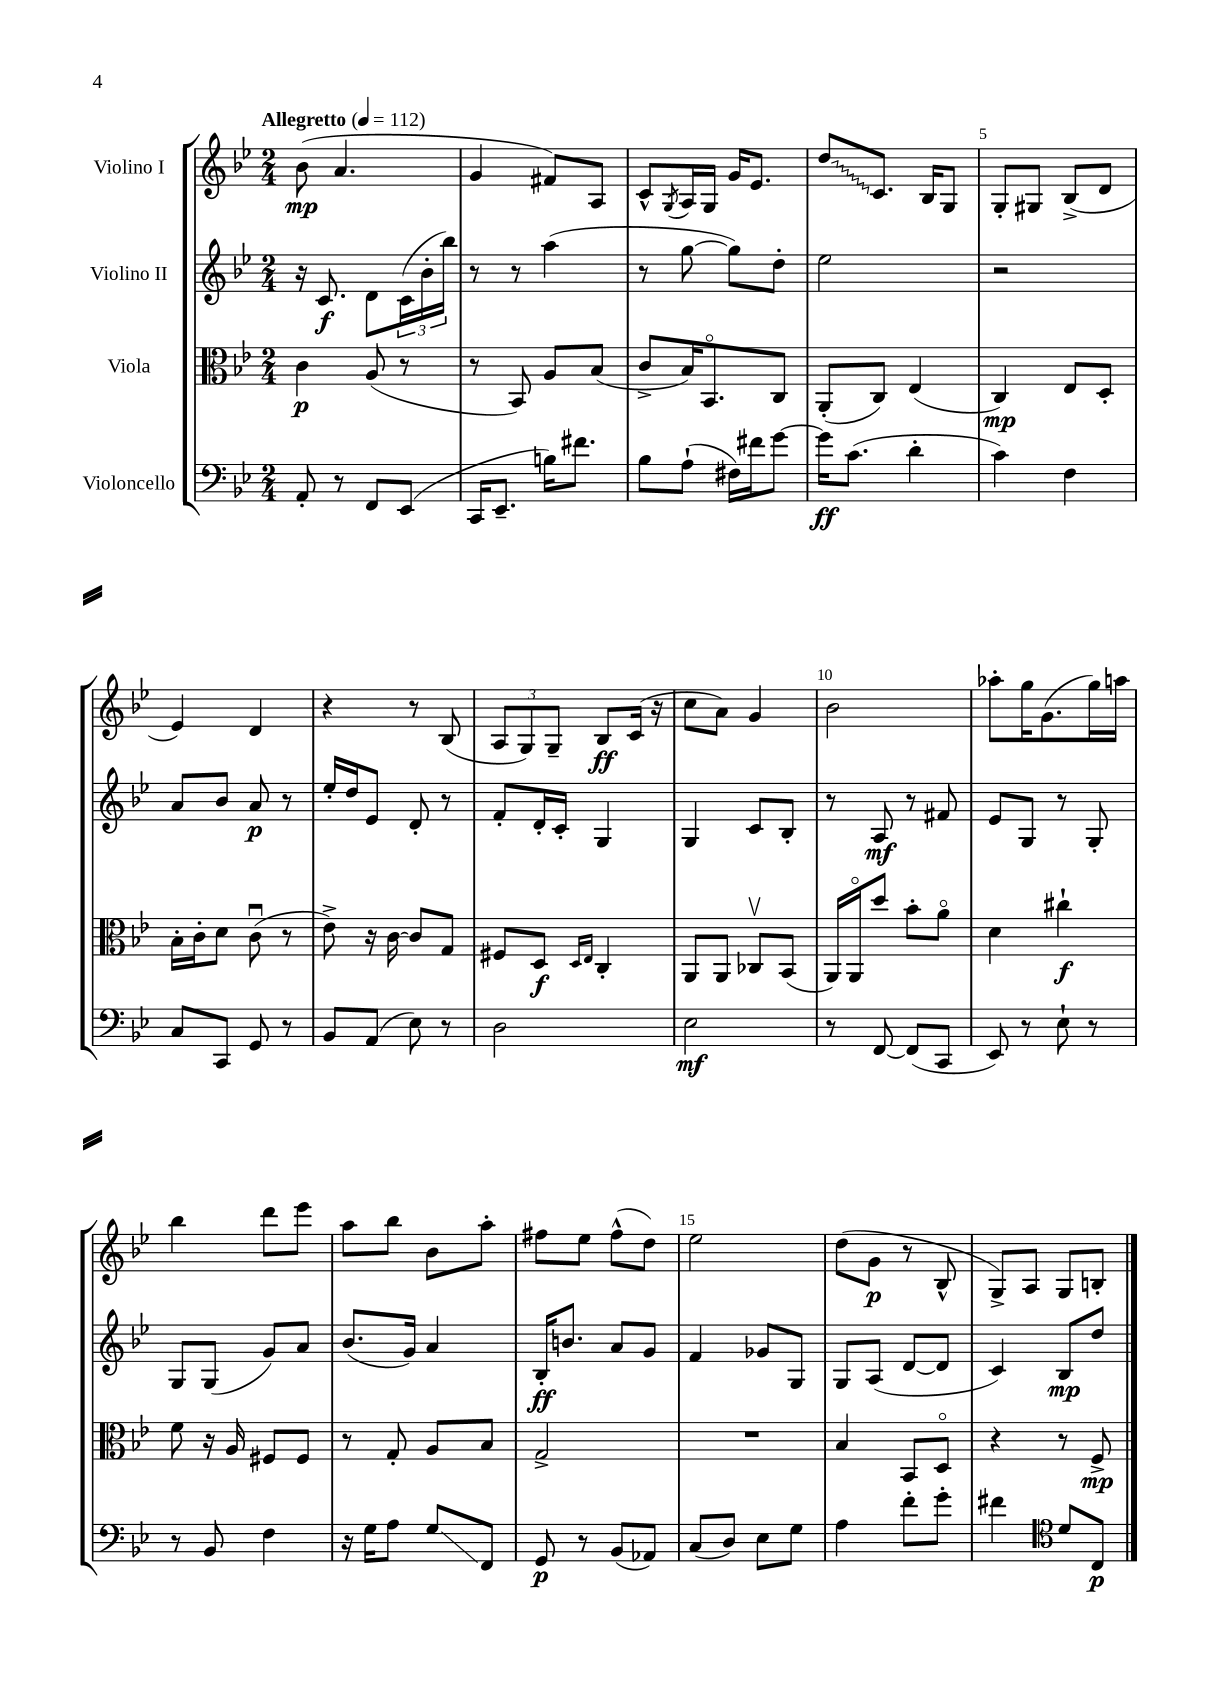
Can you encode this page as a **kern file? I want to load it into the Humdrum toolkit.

**kern	**kern	**kern	**kern
*staff4	*staff3	*staff2	*staff1
*clefF4	*clefC3	*clefG2	*clefG2
*k[b-e-]	*k[b-e-]	*k[b-e-]	*k[b-e-]
*M2/4	*M2/4	*M2/4	*M2/4
*MM112	*MM112	*MM112	*MM112
8AA'	4c	16r	(8b-
.	.	8.c	.
8r	.	.	4.a
8FF	(8A	8d	.
(8EE-	8r	(24c	.
.	.	24b-'	.
.	.	24bb-)	.
=	=	=	=
16CC	8r	8r	4g
8.EE-~	.	.	.
.	8BB-)	8r	.
16B)	8A	(4aa	8f#)
8.f#	.	.	.
.	(8B-	.	8A
=	=	=	=
8B-	8c^	8r	8c^^
.	.	.	8qG
(8A`	16B-)	[8gg	16A
.	8.BB-o	.	16G
16F#)	.	8gg])	16g
16f#	.	.	8.e-
[8g	8C	8dd'	.
=	=	=	=
16g]	(8AA'	2ee-	8dd
(8.c	.	.	.
.	8C)	.	8.c
4d'	(4E-	.	.
.	.	.	16B-
.	.	.	8G
=	=	=	=
4c)	4C)	2r	8G'
.	.	.	8G#
4F	8E-	.	(8B-^
.	8D'	.	8d
=	=	=	=
8C	16B-'	8a	4e-)
.	16c'	.	.
8CC	8d	8b-	.
8GG	(8cu	8a	4d
8r	8r	8r	.
=	=	=	=
8BB-	8e-^)	16ee-'	4r
.	.	16dd	.
(8AA	16r	8e-	.
.	[16c	.	.
8E-)	8c]	8d'	8r
8r	8G	8r	(8B-
=	=	=	=
2D	8F#	8f'	12A
.	.	.	12G)
.	8D	16d'	.
.	.	.	12G~
.	.	16c'	.
.	16qqD	.	.
.	16qqE-	.	.
.	4C'	4G	8B-
.	.	.	(16c
.	.	.	16r
=	=	=	=
2E-	8AA	4G	8cc
.	8AA	.	8a)
.	8C-v	8c	4g
.	(8BB-	8B-'	.
=	=	=	=
8r	16AA)	8r	2b-
.	16AAo	.	.
[8FF	8dd	8A	.
(8FF]	8b-'	8r	.
8CC	8ao	8f#	.
=	=	=	=
8EE-)	4d	8e-	8aa-'
8r	.	8G	16gg
.	.	.	(8.g
8E-`	4cc#`	8r	.
8r	.	8G'	16gg)
.	.	.	16aa
=	=	=	=
8r	8f	8G	4bb-
8BB-	16r	(8G	.
.	16A	.	.
4F	8F#	8g)	8ddd
.	8F#	8a	8eee-
=	=	=	=
16r	8r	(8.b-	8aa
16G	.	.	.
8A	8G'	.	8bb-
.	.	16g)	.
8G	8A	4a	8b-
8FF	8B-	.	8aa'
=	=	=	=
8GG	2G^	16B-'	8ff#
.	.	8.b	.
8r	.	.	8ee-
(8BB-	.	8a	(8ff#^^
8AA-)	.	8g	8dd)
=	=	=	=
(8C	2r	4f	2ee-
8D)	.	.	.
8E-	.	8g-	.
8G	.	8G	.
=	=	=	=
4A	4B-	8G	(8dd
.	.	(8A	8g
8f'	8BB-	[8d	8r
8g'	8Do	8d]	8B-^^
=	=	=	=
4f#	4r	4c)	8G^)
.	.	.	8A
*clefC4	*	*	*
8d	8r	8B-	8G
8C	8F^	8dd	8B'
==	==	==	==
*-	*-	*-	*-
